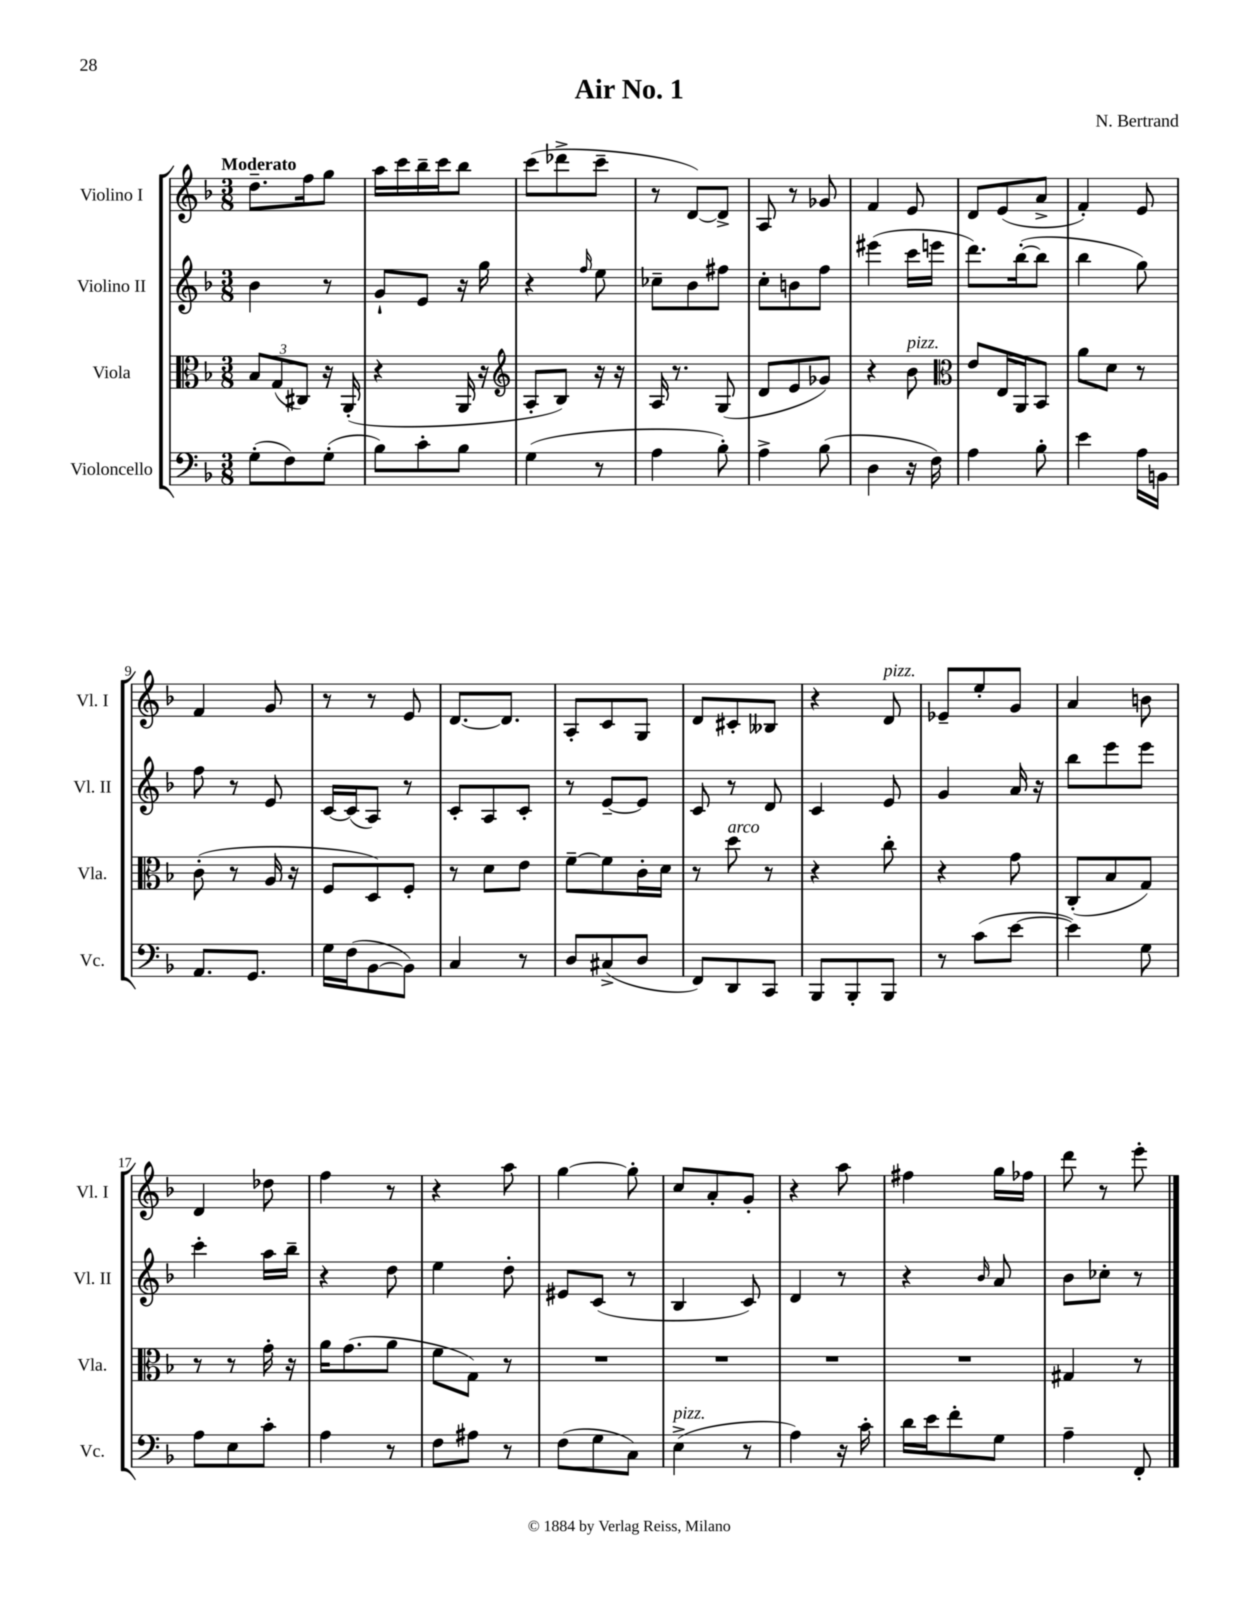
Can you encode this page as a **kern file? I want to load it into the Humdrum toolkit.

**kern	**kern	**kern	**kern
*staff4	*staff3	*staff2	*staff1
*clefF4	*clefC3	*clefG2	*clefG2
*k[b-]	*k[b-]	*k[b-]	*k[b-]
*M3/8	*M3/8	*M3/8	*M3/8
(8G'	12B-	4b-	8.dd~
.	(12G	.	.
8F)	.	.	.
.	12C#)	.	.
.	.	.	16ff
(8G'	16r	8r	8gg
.	(16AA'	.	.
=	=	=	=
8B-)	4r	8g`	16aa
.	.	.	16ccc
8c'	.	8e	16bb-~
.	.	.	16ccc
8B-	16AA	16r	8bb-
.	16r	16gg	.
=	=	=	=
*	*clefG2	*	*
(4G	8A'	4r	(8ccc
.	8B-)	.	8ddd-^
.	.	16qqff	.
8r	16r	8ee	8ccc~
.	16r	.	.
=	=	=	=
4A	16A	8cc-~	8r
.	8.r	.	.
.	.	8b-	[8d)
8B-')	(8G	8ff#	8d^]
=	=	=	=
4A^	8d	8cc'	8A
.	8e	8b	8r
(8B-	8g-)	8ff	8g-
=	=	=	=
4D	4r	(4eee#	4f
16r	8b-	16ccc	8e
16F)	.	16eee	.
=	=	=	=
*	*clefC3	*	*
4A	8e	8.ddd)	8d
.	16E	.	(8e
.	16AA	([16bb-'	.
8B-'	8BB-	8bb-]	8a^
=	=	=	=
4e	8a	4bb-	4f')
.	8d	.	.
16A	8r	8gg)	8e
16BB	.	.	.
=	=	=	=
8.AA	(8c'	8ff	4f
.	8r	8r	.
8.GG	.	.	.
.	16A	8e	8g
.	16r	.	.
=	=	=	=
16G	8F	[16c	8r
(16F	.	(16c]	.
[8BB-	8D)	8A)	8r
8BB-])	8F'	8r	8e
=	=	=	=
4C	8r	8c'	[8.d
.	8d	8A	.
.	.	.	8.d]
8r	8e	8c'	.
=	=	=	=
8D	[8f~	8r	8A'
(8C#^	8f]	[8e~	8c
8D	16c'	8e]	8G
.	16d	.	.
=	=	=	=
8FF)	8r	8c	8d
8DD	8dd	8r	8c#'
8CC	8r	8d	8B--
=	=	=	=
8BBB-	4r	4c	4r
8BBB-'	.	.	.
8BBB-	8cc'	8e	8d
=	=	=	=
8r	4r	4g	8e-~
(8c	.	.	8ee'
[8e	8g	16a	8g
.	.	16r	.
=	=	=	=
4e])	(8C'	8bb-	4a
.	8B-	8eee	.
8G	8G)	8eee	8b
=	=	=	=
8A	8r	4ccc'	4d
8E	8r	.	.
8c'	16g'	16aa	8dd-
.	16r	16bb-~	.
=	=	=	=
4A	16a	4r	4ff
.	(8.g	.	.
8r	8a	8dd	8r
=	=	=	=
8F	8f	4ee	4r
8A#	8G)	.	.
8r	8r	8dd'	8aa
=	=	=	=
(8F	4.r	8e#	[4gg
8G	.	(8c	.
8C)	.	8r	8gg']
=	=	=	=
(4E^	4.r	4B-	8cc
.	.	.	8a'
8r	.	8c)	8g'
=	=	=	=
4A)	4.r	4d	4r
16r	.	8r	8aa
16c'	.	.	.
=	=	=	=
16d	4.r	4r	4ff#
16e	.	.	.
8f'	.	.	.
.	.	16qqb-	.
8G	.	8a	16gg
.	.	.	16ff-
=	=	=	=
4A~	4G#	8b-	8ddd
.	.	8cc-'	8r
8FF'	8r	8r	8eee'
==	==	==	==
*-	*-	*-	*-
